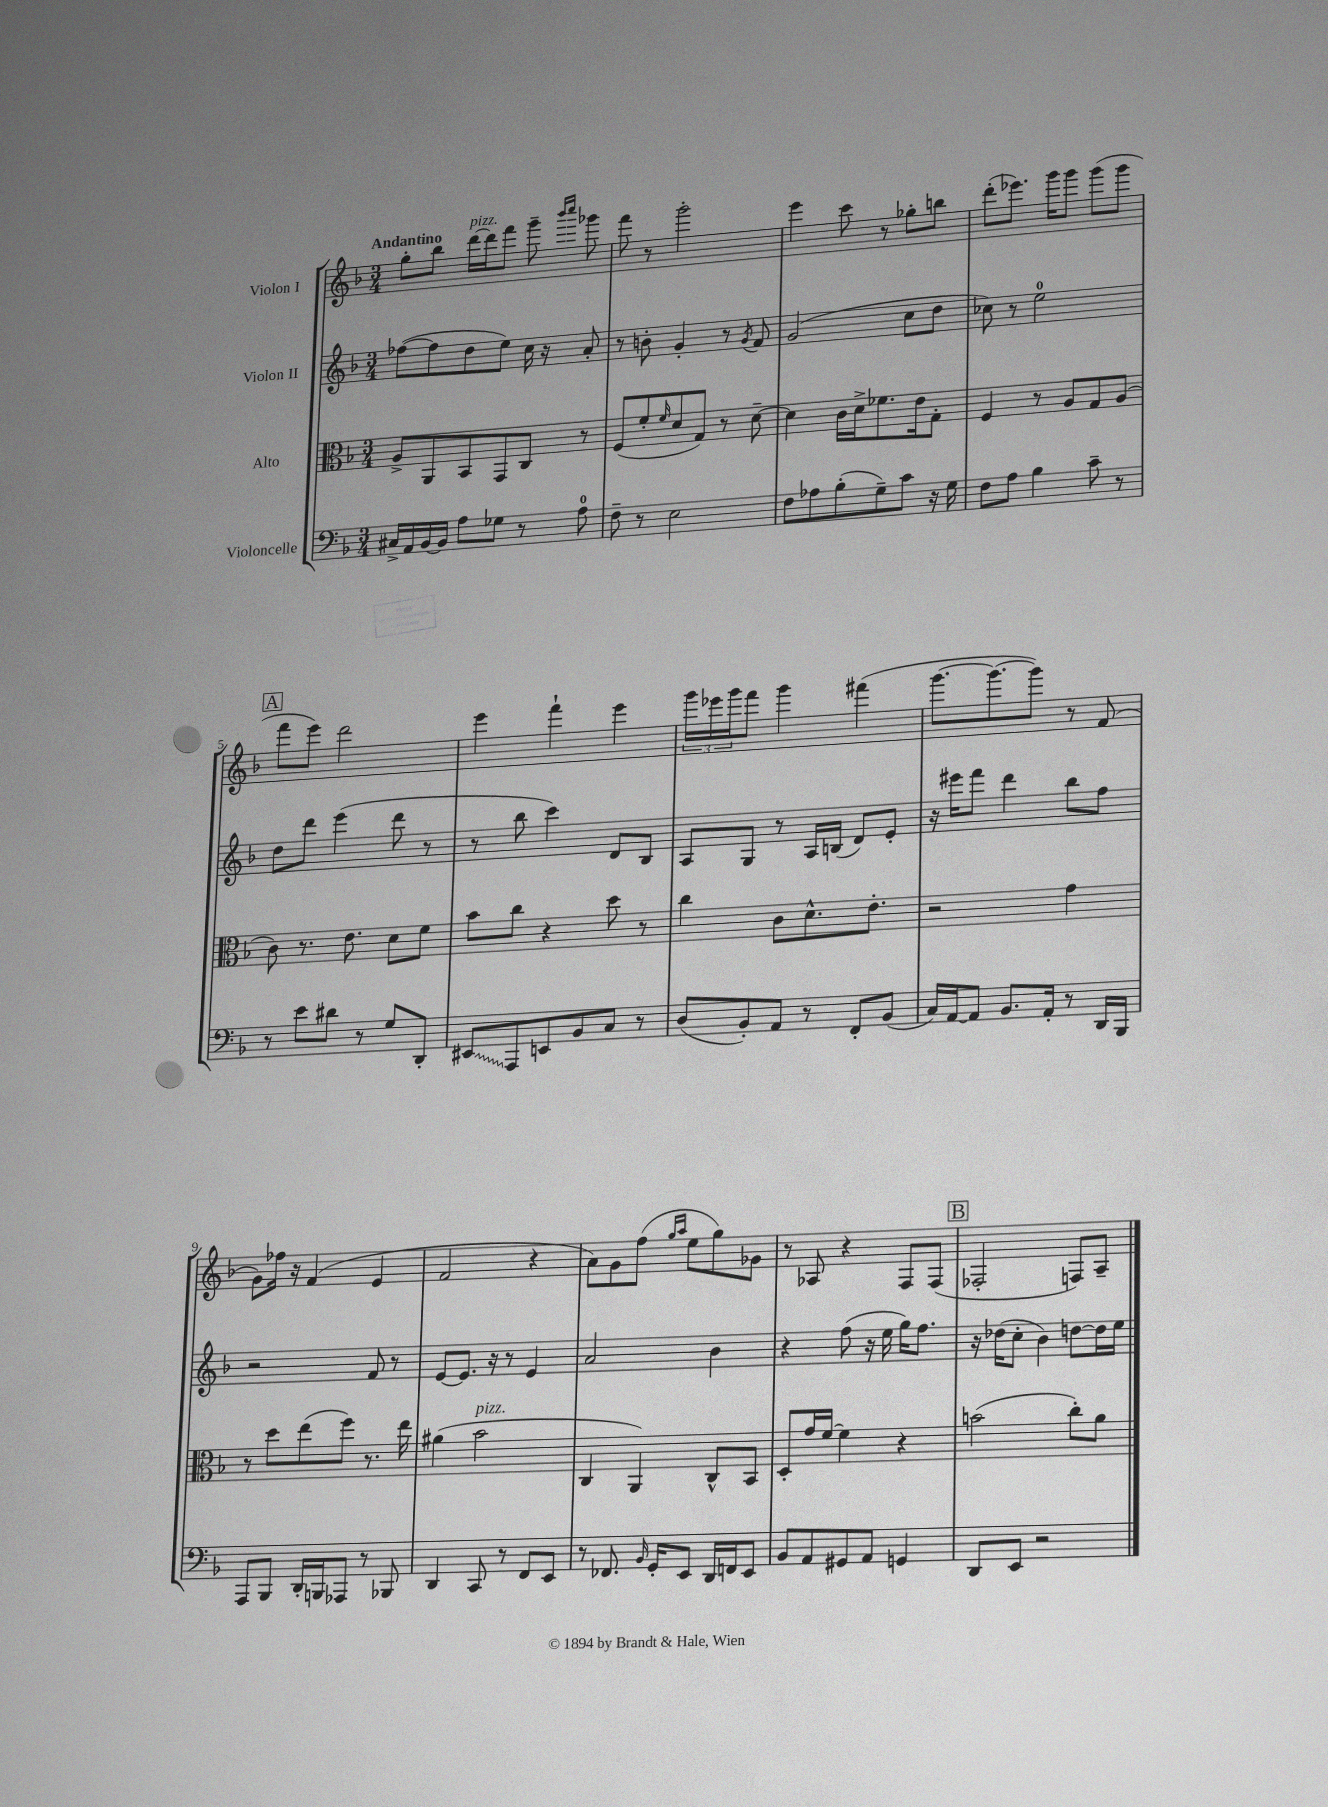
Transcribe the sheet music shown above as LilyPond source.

<<
\new StaffGroup <<
\new Staff = "s0" \with { instrumentName = "Violon I" } {
    \clef treble \key f \major \numericTimeSignature \time 3/4 \tempo "Andantino"
    g''8-. bes''8 d'''16~^\markup { \italic "pizz." } d'''16 f'''8 g'''8-- \grace { bes'''16 c''''16 } ges'''8 |
    f'''8 r8 g'''2-. |
    e'''4 c'''8 r8 ges''8-. b''8 |
    d'''8-.( ees'''8.) g'''16 g'''8 g'''8( g'''8 |
    \mark \markup { \box "A" } f'''8 e'''8) d'''2 |
    e'''4 f'''4-! e'''4 |
    \tuplet 3/2 { g'''16 ees'''16 g'''16 } f'''8 g'''4 fis'''4( |
    g'''8.~ g'''8.~ g'''8) r8 f'8( |
    g'8) fes''16 r16 f'4( e'4 |
    f'2 r4 |
    a'8) g'8 f''8( \grace { g''16 a''16 } e''8 g''8) ges'8 |
    r8 aes8 r4 f8 f8( |
    \mark \markup { \box "B" } fes2-. f8) a8-- \bar "|." |
}
\new Staff = "s1" \with { instrumentName = "Violon II" } {
    \clef treble \key f \major \numericTimeSignature \time 3/4
    fes''8~( fes''8 d''8 e''8) c''16 r16 a'8-. |
    r8 b'8-. g'4-. r8 \acciaccatura { g'8 } f'8 |
    g'2( c''8 d''8 |
    ces''8) r8 e''2-0 |
    \mark \markup { \box "A" } d''8 d'''8 e'''4( d'''8 r8 |
    r8 bes''8 c'''4) d'8 bes8 |
    a8 g8 r8 a16 b16( d'8) e'8-. |
    r16 eis'''16 f'''8 d'''4 bes''8 f''8 |
    r2 f'8 r8 |
    e'8~ e'8. r16 r8 e'4 |
    a'2 bes'4 |
    r4 f''8( r16 e''16 g''16) f''8. |
    \mark \markup { \box "B" } r16 des''16( c''8-. bes'4) d''8~ d''16 e''16 \bar "|." |
}
\new Staff = "s2" \with { instrumentName = "Alto" } {
    \clef alto \key f \major \numericTimeSignature \time 3/4
    a8-> a,8 bes,8 g,8 c8 r8 |
    f8( f'8-. \grace { f'16 } d'8 g8) r8 d'8~-- |
    d'4 c'16 d'16-> fes'8. e'16 g8-. |
    f4 r8 a8 g8 a8( |
    \mark \markup { \box "A" } c'8) r8. e'8. d'8 f'8 |
    bes'8 c''8 r4 d''8 r8 |
    c''4 c'8 d'8.-^ e'8.-. |
    r2 g'4 |
    r8 d''8 e''8( f''8) r8. e''16 |
    ais'4( bes'2^\markup { \italic "pizz." } |
    c4 a,4) c8-^ bes,8 |
    d8-. g'16 f'16~ f'4 r4 |
    \mark \markup { \box "B" } b'2( c''8-.) a'8 \bar "|." |
}
\new Staff = "s3" \with { instrumentName = "Violoncelle" } {
    \clef bass \key f \major \numericTimeSignature \time 3/4
    cis16-> a,16 bes,16~ bes,16 a8 ges8 r8 a8-0 |
    f8-- r8 e2 |
    f8 aes8 bes8-.( g8--) c'8 r16 g16 |
    f8 a8 bes4 c'8-- r8 |
    \mark \markup { \box "A" } r8 e'8 dis'8 r8 g8 d,8-. |
    \once \override Glissando.style = #'zigzag eis,8\glissando a,,8 e,8 bes,8 c8 r8 |
    d8( bes,8-.) a,8 r8 f,8-. bes,8( |
    c16) a,16~ a,8 bes,8. a,16-. r8 d,16 bes,,16 |
    a,,8 bes,,8 d,16-. b,,16 aes,,8 r8 bes,,8 |
    d,4 c,8 r8 f,8 e,8 |
    r8 fes,8. \grace { bes,16 } g,16-. e,8 d,16 f,16 e,8 |
    bes,8 a,8 gis,8 a,8 g,4 |
    \mark \markup { \box "B" } d,8 e,8 r2 \bar "|." |
}
>>
>>
